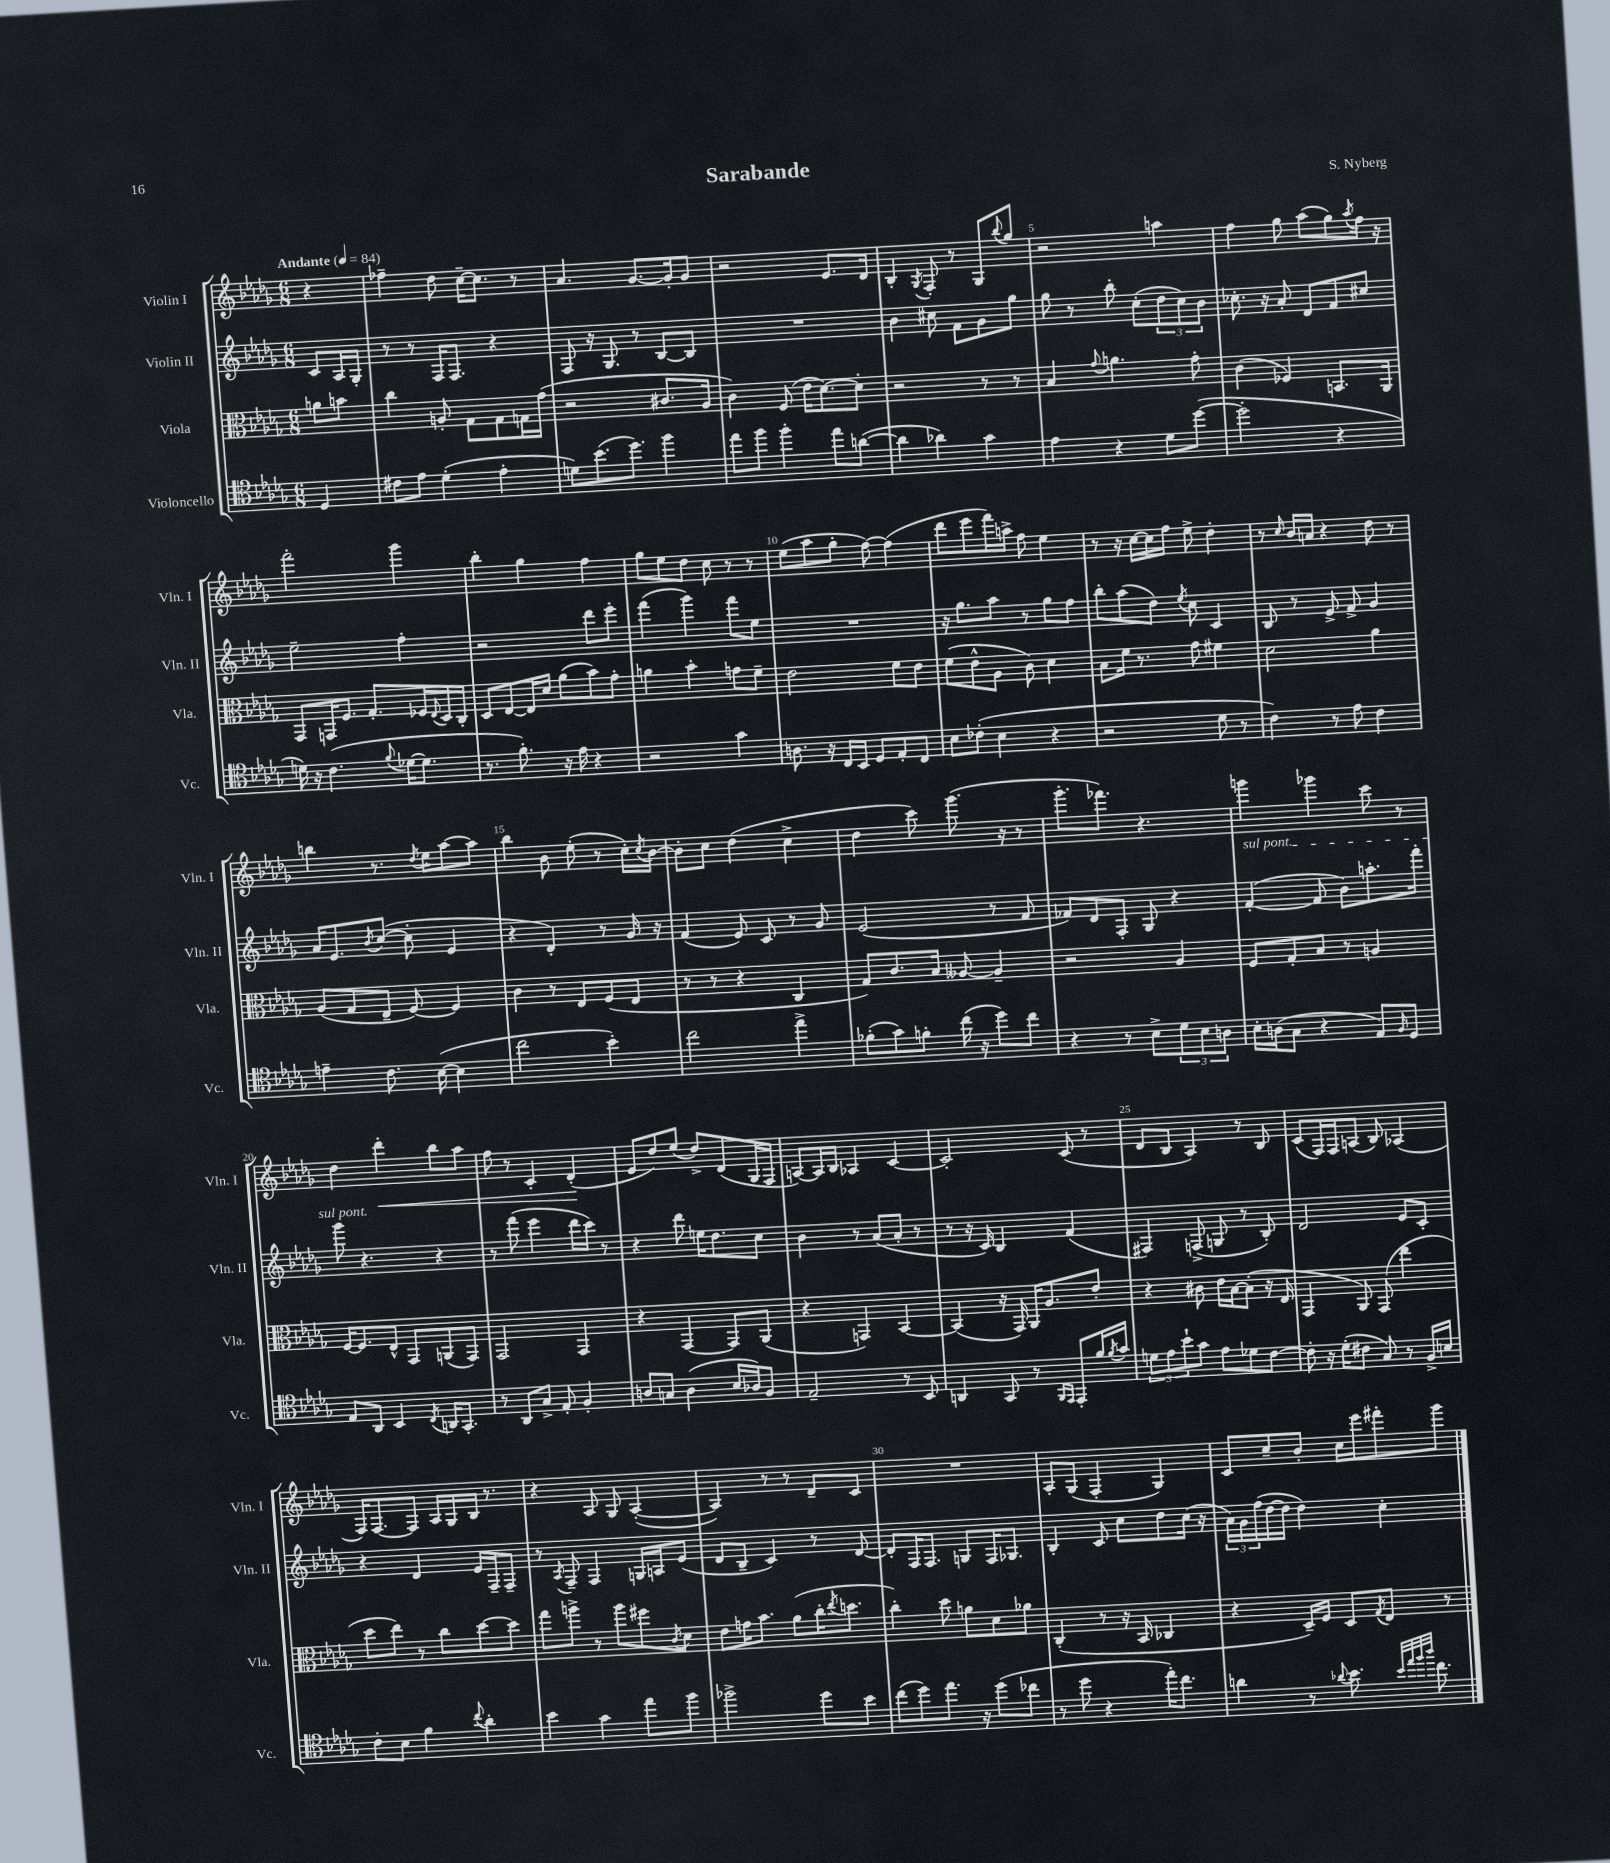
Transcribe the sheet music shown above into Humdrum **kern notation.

**kern	**kern	**kern	**kern	**dynam
*part4	*part3	*part2	*part1	*part1
*staff4	*staff3	*staff2	*staff1	*staff1
*I"Violoncello	*I"Viola	*I"Violin II	*I"Violin I	*
*I'Vc.	*I'Vla.	*I'Vln. II	*I'Vln. I	*
*clefC4	*clefC3	*clefG2	*clefG2	*
*k[b-e-a-d-g-]	*k[b-e-a-d-g-]	*k[b-e-a-d-g-]	*k[b-e-a-d-g-]	*
*M6/8	*M6/8	*M6/8	*M6/8	*
*MM84	*MM84	*MM84	*MM84	*
=	=	=	=	=
!	!	!	!LO:TX:a:B:t=Andante	!
4D-/	8an\L	8c/L	4r	.
.	8bn\J	16A-/L	.	.
.	.	16G-'/JJ	.	.
=1	=1	=1	=1	=1
8c#X\L	4cc\	8r	4ff-X~\	.
8e-\J	.	8r	.	.
(4d-'\	8An'/	16F/KL	8dd-\	.
.	.	8.F/J	.	.
.	8G-\L	.	[16cc~\KL	.
.	.	.	8.cc\J]	.
4e-'\	8G-\	4r	.	.
.	16Gn\L	.	8r	.
.	(16g-\JJ	.	.	.
=2	=2	=2	=2	=2
8dn\L)	2r	8F/	4.a-/	.
(8.b-\	.	16r	.	.
.	.	8.G-/	.	.
8.dd-\J)	.	.	.	.
.	.	8r	[8.g-/L	.
4ff\	8.c#X/L	[8B-/L	.	.
.	.	.	16g-'/k]	.
.	.	8B-/J]	8g-/J	.
.	16A-/Jk	.	.	.
=3	=3	=3	=3	=3
8ee-\L	4c\)	2.r	2r	.
8ff\J	.	.	.	.
4ff'\	(8F/	.	.	.
.	16e-\KL	.	.	.
.	[8.d-\)	.	.	.
8ee-\L	.	.	8.e-/L	.
([8an\J	8d-'\J]	.	.	.
.	.	.	16d-/Jk	.
=4	=4	=4	=4	=4
4a\]	2r	4b-\	4B-'/	.
.	.	.	8qG-/	.
4a-X\)	.	8cc#X\	8F'/	.
.	.	8f\L	8r	.
4g-\	8r	8g-\	8G-/L	.
.	.	.	8qqbb-/	.
.	8r	8gg-\J	8gg-/J	.
=5	=5	=5	=5	=5
4e-\	4B-/	8gg-\	2r	.
.	.	8r	.	.
.	8qqg-/	.	.	.
4r	4.an\	8bb-'\	.	.
.	.	(8cc'\L	.	.
8d-\L	.	12dd-\	4aan\	.
.	.	12cc\)	.	.
([8dd-\J	8g-'\	.	.	.
.	.	12b-\J	.	.
=6	=6	=6	=6	=6
2dd-'\]	(4c\	8.cc-X'\	4ff\	.
.	.	16r	.	.
.	4F-X/)	8a-'/	8gg-\	.
.	.	8d-/L	(8aa-\L	.
4r	8.BBn/L	8f/	8gg-\)	.
.	.	.	8qaa-/	.
.	.	8cc#X/J	16ff\Jk	.
.	16AA-/Jk	.	16r	.
!!LO:LB:g=z
=7	=7	=7	=7	=7
16dn\)	8GG-/L	2ee-~\	2fff'\	.
16r	.	.	.	.
(4.c\	16GGn/K	.	.	.
.	8.F/J	.	.	.
.	8.G-'/L	.	.	.
8qqf/	.	.	.	.
[16d-X\KL	.	4ff'\	4ggg-\	.
8.d-\J]	16F-X/L	.	.	.
.	8qqE-/	.	.	.
.	16D-/	.	.	.
.	16C'/JJ	.	.	.
=8	=8	=8	=8	=8
8.r	8D-/L	2r	4bb-'\	.
.	[8E-/	.	.	.
8.f'\)	.	.	.	.
.	16E-/L]	.	4gg-\	.
.	16d-/JJ	.	.	.
16r	(8a-\L	.	.	.
16e-\	.	.	.	.
4r	8b-\)	8ddd-\L	4ff\	.
.	8g-'\J	8eee-'\J	.	.
=9	=9	=9	=9	=9
2r	4an\	(4fff\	8gg-\L	.
.	.	.	8ee-\	.
.	4b-'\	4ggg-\)	8dd-\J	.
.	.	.	8cc\	.
4g-\	8gn\L	8fff\L	8r	.
.	8f~\J	8ee-\J	8r	.
=10	=10	=10	=10	=10
8.An\	2e-\	2.r	(8ee-\L	.
.	.	.	8aa-\	.
16r	.	.	.	.
16C/LL	.	.	8gg-'\J	.
16BB-/JJ	.	.	.	.
8D-/L	.	.	[8ff\)	.
8E-'/	8f\L	.	(4ff\]	.
8C/J	8e-\J	.	.	.
=11	=11	=11	=11	=11
8B-\L	(8f\L	16r	8ddd-\L	.
.	.	8.gg-\L	.	.
(8c-X'\J	8e-^^\	.	8eee-\	.
4B-\	8A-\J	8aa-\J	16fff\L)	.
.	.	.	16aan^\JJ	.
.	8c\)	8r	8ff\	.
4r	4d-\	8gg-\L	4ee-\	.
.	.	8ff\J	.	.
=12	=12	=12	=12	=12
2r	8B-\L	8bb-'\L	8r	.
.	16f\Jk	(8aa-\	16r	.
.	8.r	.	[16cc\LL	.
.	.	8dd-\J)	16cc\]	.
.	.	.	16ff\JJ	.
.	.	8qee-/	.	.
.	8g-\	8cc\	8ee-^\	.
8d-\	4f#X\	4c/	4dd-'\	.
8r	.	.	.	.
=13	=13	=13	=13	=13
4c\)	2d-\	8B-/	8r	.
.	.	.	16qqcc/	.
.	.	8r	16b-/LL	.
.	.	.	16an/JJ	.
8r	.	8e-^/	4r	.
8e-\	.	8f^/	.	.
4c\	4a-\	4g-/	8dd-\	.
.	.	.	8r	.
!!LO:LB:g=z
=14	=14	=14	=14	=14
4en~\	(8A-/L	16a-/KL	4bbn\	.
.	.	8.e-/	.	.
.	8G-/	.	.	.
.	.	8qb-/	.	.
8.c\	8E-~/J	([8cc/J	8.r	.
.	[8F/)	8cc'\]	.	.
.	.	.	8qdd-/	.
([16B-\	.	.	16ee-\KL	.
4B-\]	4F/]	4e-/	[8aa-\	.
.	.	.	8aa-\J]	.
=15	=15	=15	=15	=15
2cc\	4c\	4r	4bb-\	.
.	8r	4d-'/)	8b-\	.
.	8E-/L	.	(8ee-'\	.
4b-'\)	(8F/	8r	8r	.
.	8E-/J	16g-/	16cc'\LL)	.
.	.	.	8qcc/	.
.	.	16r	[16b-\JJ	.
=16	=16	=16	=16	=16
2cc\	8r	(4f/	8b-'\L]	.
.	8r	.	8cc\J	.
.	4r	8e-/)	(4dd-\	.
.	.	8c/	.	.
4ee-^\	4C/	8r	4cc^\	.
.	.	8g-/	.	.
=17	=17	=17	=17	=17
(8f-X'\L	8G-/L)	(2e-/	4dd-\	.
8g-\)	8.c/	.	.	.
8fn'\J	.	.	8ccc\)	.
.	16B-/Jk	.	.	.
(16cc\	[8A--X/	.	(8.ggg-\	.
16r	.	.	.	.
8dd-\L)	4A--~/]	8r	.	.
.	.	.	16r	.
8cc\J	.	8f/	8r	.
=18	=18	=18	=18	=18
4r	2r	8f-X/L)	8.ggg-'\L	.
.	.	8d-/	.	.
.	.	.	8.fff-X\J)	.
8r	.	8F'/J	.	.
8B-^\L	.	8G-/	4.r	.
12d-\	4A-/	4r	.	.
12B-\	.	.	.	.
12An\J	.	.	.	.
=19	=19	=19	=19	=19
!	!	!LO:TX:a:i:t=sul pont.	!	!
16B-'\LL	8F/L	([4f'/	4gggn\	.
(16An\J	.	.	.	.
8G-\J	8G-'/	.	.	.
4r	8B-/J	8f/]	4ggg-X\	.
.	8r	8b-\L)	.	.
8E-/L)	4An/	8.aan'\	8ccc\	.
16qqF/	.	.	.	.
8D-/J	.	.	8r	.
.	.	16fff'\Jk	.	.
!!LO:LB:g=z
=20	=20	=20	=20	=20
8E-/L	[16F/KL	8ggg-\	4dd-\	.
.	8.F/]	.	.	.
8AA-/J	.	4.r	.	.
!	!	!	!	!LO:HP:b
4BB-/	8E-^^/J	.	4ddd-'\	<
.	8GG-/L	.	.	.
8qC/	.	.	.	.
16AAn/KL	(8AAn/	4r	8bb-\L	.
8.GG-'/J	.	.	.	.
.	8GG-/J)	.	8aa-\J	.
=21	=21	=21	=21	=21
8r	2GG-/	8r	8ff\	.
8AA-/L	.	(8fff\	8r	.
8G-^/J	.	4eee-\	4c'/	.
8E-'/	.	.	.	.
4F'/	4GG-/	16ddd-\LL	(4d-'/	.
.	.	16ccc\JJ)	.	.
.	.	8r	.	.
.	.	.	.	[
=22	=22	=22	=22	=22
8An/L	4r	4r	8e-/L	.
8Gn/J	.	.	8dd-/)	.
(4A\	[4GG-/	8ddd-\	(8ee-/J	.
.	.	16een\KL	8dd-^/L)	.
.	.	8.dd-\	.	.
16B-/LL	8GG-/L]	.	(8d-/	.
16A-X/J)	.	.	.	.
8F/J	(8AA-/J	8cc\J	16G-/L	.
.	.	.	16F/JJ	.
=23	=23	=23	=23	=23
2E-~/	4r	4b-\	[8An/L)	.
.	.	.	16A/L]	.
.	.	.	16B-/JJ	.
.	4GGn/)	8r	4A-X/	.
.	.	(8a-/L	.	.
8r	[4BB-/	8a-'/J	[4c/	.
8BB-/	.	8r	.	.
=24	=24	=24	=24	=24
4AAn/	(4BB-/]	8r	2c'/]	.
.	.	16r	.	.
.	.	16c/)	.	.
8GG-/	16r	4B-/	.	.
.	16GG-/)	.	.	.
8r	16AA-/KL	.	.	.
.	8.A-/	.	.	.
16qqFF/LL	.	.	.	.
16qqEE-/JJ	.	.	.	.
8EE-'/L	.	(4f/	(8c/	.
16f/L	8e-'/J	.	8r	.
8qf/	.	.	.	.
16g-/JJ	.	.	.	.
=25	=25	=25	=25	=25
12dn\L	4r	4F#X/)	8d-/L	.
12e-\	.	.	.	.
.	.	.	8B-/J	.
12b-`\	.	.	.	.
8g-\J	8c#X\	(8Fn^/	4A-/)	.
8e-\L	16e-\LL	8Gn/	.	.
.	[16B-\J	.	.	.
8d-X\	(8B-'\J]	8r	8r	.
[8c\J	16r	8B-'/)	8B-/	.
.	16E-/	.	.	.
=26	=26	=26	=26	=26
8c'\]	4GG-/	2d-/	(8c/L	.
16r	.	.	16F/L)	.
(16d-'\KL	.	.	16F/J	.
8c#X\J	8AA-/)	.	(8An/J	.
8G-/)	(8GG-/	.	8B-/)	.
8r	4ee-\	8e-/L	(4A-X/	.
16F^/LL	.	8c'/J	.	.
16Bn/JJ	.	.	.	.
!!LO:LB:g=z
=27	=27	=27	=27	=27
8c'\L	8dd-\L	4r	16F/KL)	.
.	.	.	[8.F/	.
8B-\J	8ee-\J)	.	.	.
4f\	8r	4d-/	8F/J]	.
.	8cc\L	.	16A-/LL	.
.	.	.	16G-/	.
8qqcc/	.	.	.	.
4a-'\	[8dd-\	16e-/LL	16B-/JJ	.
.	.	16F~/J	8.r	.
.	8dd-\J]	8F~/J	.	.
=28	=28	=28	=28	=28
4b-\	8gg-\L	8r	4r	.
.	.	8qA-/	.	.
.	8aan^\J	8F~/	.	.
4g-\	8r	4F/	8A-/	.
.	8aa\L	.	8G-/	.
8ee-\L	8ff#X\	16Gn/LL	([4A-'/	.
.	.	16An/J	.	.
.	8qc/	.	.	.
8ff\J	8d-\J	(8e-/J	.	.
=29	=29	=29	=29	=29
2ff-X^\	8e-\L	8d-/L	4A-/])	.
.	16gn\K	8B-~/J	.	.
.	8.b-\J	.	.	.
.	.	4c/)	8r	.
.	(8a-\L	.	8r	.
8dd-\L	16cc'\K	8r	8d-~/L	.
.	8qee-/	.	.	.
.	8.ddn\J	.	.	.
8b-\J	.	[8d-/	8c/J	.
=30	=30	=30	=30	=30
(8cc\L	4cc'\)	8d-'/L]	2.r	.
8dd-\)	.	16F/K	.	.
.	.	8.F/J	.	.
8.ee-\J	8dd-\	.	.	.
.	8an\L	8Gn/L	.	.
16r	.	.	.	.
(8dd-\L	8d-\	16F/K	.	.
.	.	8.G-X/J	.	.
8cc-X\J	8a-X\J	.	.	.
=31	=31	=31	=31	=31
8r	(4C'/	4B-'/	8A-'/L	.
8dd-\	.	.	(8G-/J	.
4r	8r	8c/	4F'/	.
.	16r	8cc\L	.	.
.	16BB-/	.	.	.
16ee-'\KL)	4C-X/	8dd-\	4G-/)	.
8.cc\J	.	.	.	.
.	.	(16cc\Jk	.	.
.	.	16r	.	.
=32	=32	=32	=32	=32
4an\	4r	24a-\LL)	8c/L	.
.	.	24g-\	.	.
.	.	(24ff\	.	.
.	.	[16dd-\	8cc~/	.
.	.	16dd-\JJ]	.	.
8r	16D-~/LL)	4dd-\)	8b-'/J	.
.	16F/JJ	.	.	.
8qqa-X/	.	.	.	.
8.b-\	8D-/L	.	16cc\LL	.
.	.	.	16eee-\J	.
.	8qG-/	.	.	.
.	8E-/J	4cc'\	8fff#X'\	.
32qqb-/LLL	.	.	.	.
32qqee-/	.	.	.	.
32qqff/	.	.	.	.
32qqaa-/JJJ	.	.	.	.
8.cc\	.	.	.	.
.	8r	.	8ggg-\J	.
==	==	==	==	==
*-	*-	*-	*-	*-
